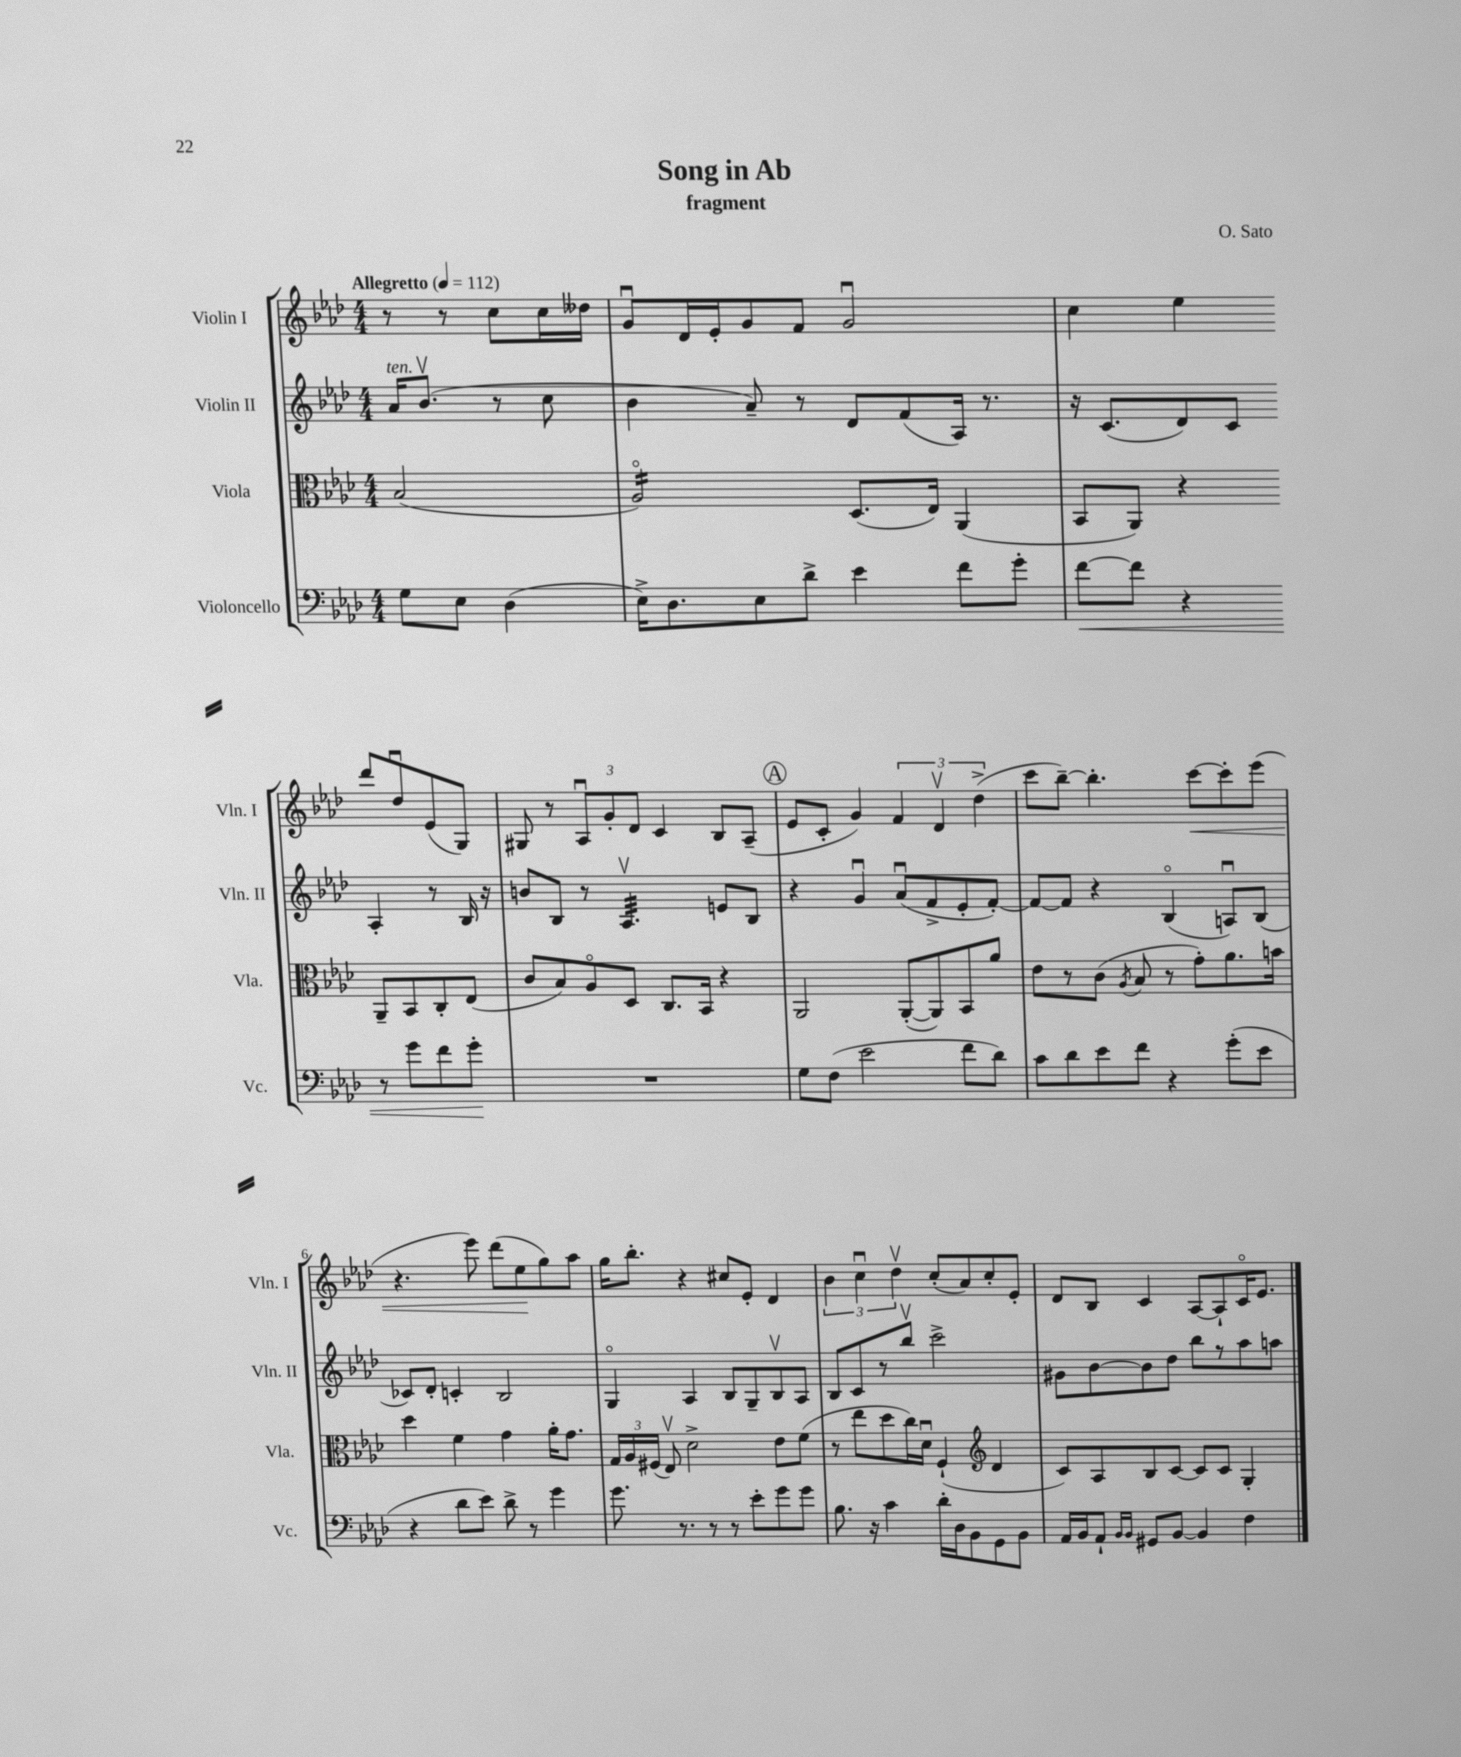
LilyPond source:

\header { title = "Song in Ab" composer = "O. Sato" subtitle = "fragment" }
<<
\new StaffGroup <<
\new Staff = "s0" \with { instrumentName = "Violin I" shortInstrumentName = "Vln. I" } {
    \clef treble \key aes \major \numericTimeSignature \time 4/4 \partial 2 \tempo "Allegretto" 4 = 112
    \autoBeamOff r8 r8 c''8[ c''16 deses''16] |
    g'8[\downbow des'16 ees'16-. g'8 f'8] g'2\downbow |
    c''4 ees''4 des'''8[ des''8\downbow ees'8( g8]) |
    gis8 r8 \tuplet 3/2 { aes8[\downbow g'8-. des'8] } c'4 bes8[ aes8]--( |
    \mark \markup { \circle "A" } ees'8[ c'8]-. g'4) \tuplet 3/2 { f'4 des'4\upbow des''4->( } |
    c'''8[ bes''8]~--) bes''4.-. c'''8[~\< c'''8-. ees'''8]( |
    r4. ees'''8) des'''8[( ees''8\! g''8) aes''8] |
    g''16[ bes''8.]-. r4 cis''8[ ees'8]-. des'4 |
    \tuplet 3/2 { bes'4 c''4\downbow des''4\upbow } c''8[-.( aes'8) c''8-. ees'8]-. |
    des'8[ bes8] c'4 aes8[~ aes8-! c'16\flageolet ees'8.] \bar "|." |
}
\new Staff = "s1" \with { instrumentName = "Violin II" shortInstrumentName = "Vln. II" } {
    \clef treble \key aes \major \numericTimeSignature \time 4/4 \partial 2
    \autoBeamOff aes'16[^\markup { \italic "ten." } bes'8.]\upbow( r8 c''8 |
    bes'4 aes'8--) r8 des'8[ f'8( aes16]) r8. |
    r16 c'8.[( des'8) c'8] aes4-. r8 bes16 r16 |
    b'8[ bes8] r8 aes4.:32\upbow e'8[ bes8] |
    \mark \markup { \circle "A" } r4 g'4\downbow aes'8[\downbow( f'8-> ees'8-. f'8]~-.) |
    f'8[~ f'8] r4 bes4\flageolet( a8[\downbow) bes8]( |
    ces'8[) des'8]-. c'4-. bes2 |
    g4\flageolet aes4 bes8[ g8-- bes8\upbow aes8] |
    bes8[ c'8 r8 bes''8]\upbow c'''2-> |
    gis'8[ bes'8~ bes'8 des''8] bes''8[ r8 aes''8 a''8] \bar "|." |
}
\new Staff = "s2" \with { instrumentName = "Viola" shortInstrumentName = "Vla." } {
    \clef alto \key aes \major \numericTimeSignature \time 4/4 \partial 2
    \autoBeamOff bes2( |
    aes2:16\flageolet) des8.[( ees16]) aes,4( |
    bes,8[ aes,8]) r4 aes,8[-- bes,8 c8-. ees8]( |
    c'8[ bes8) aes8\flageolet des8] c8.[ bes,16] r4 |
    \mark \markup { \circle "A" } aes,2 aes,8[~-.( aes,8) bes,8 aes'8] |
    ees'8[ r8 c'8]( \acciaccatura { aes8 } bes8 r8 g'8[-.) aes'8. b'16] |
    des''4 f'4 g'4 aes'16[-. g'8.] |
    \tuplet 3/2 { g16[ aes16 fis16]( } ees8\upbow) des'2-> ees'8[ f'8]( |
    r8 ees''8[ des''8 c''16) des'16]\downbow f4-!( \clef treble des'4 |
    c'8[) aes8 bes8 c'8]~ c'8[ c'8] g4-. \bar "|." |
}
\new Staff = "s3" \with { instrumentName = "Violoncello" shortInstrumentName = "Vc." } {
    \clef bass \key aes \major \numericTimeSignature \time 4/4 \partial 2
    \autoBeamOff g8[ ees8] des4( |
    ees16[->) des8. ees8 des'8]-> ees'4 f'8[ g'8]-. |
    f'8[~\< f'8] r4 r8 g'8[ f'8 g'8]-.\! |
    R1 |
    \mark \markup { \circle "A" } g8[ f8]( ees'2 f'8[ des'8]) |
    c'8[ des'8 ees'8 f'8] r4 g'8[-.( ees'8] |
    r4 des'8[ ees'8]) des'8-> r8 g'4 |
    g'8. r8. r8 r8 ees'8[-. g'8 g'8] |
    bes8. r16 c'4 des'16[-. des16 bes,8 g,8 bes,8] |
    aes,16[ bes,16 aes,8]-! \grace { bes,16[ bes,16] } gis,8[ bes,8]~ bes,4 f4 \bar "|." |
}
>>
>>
